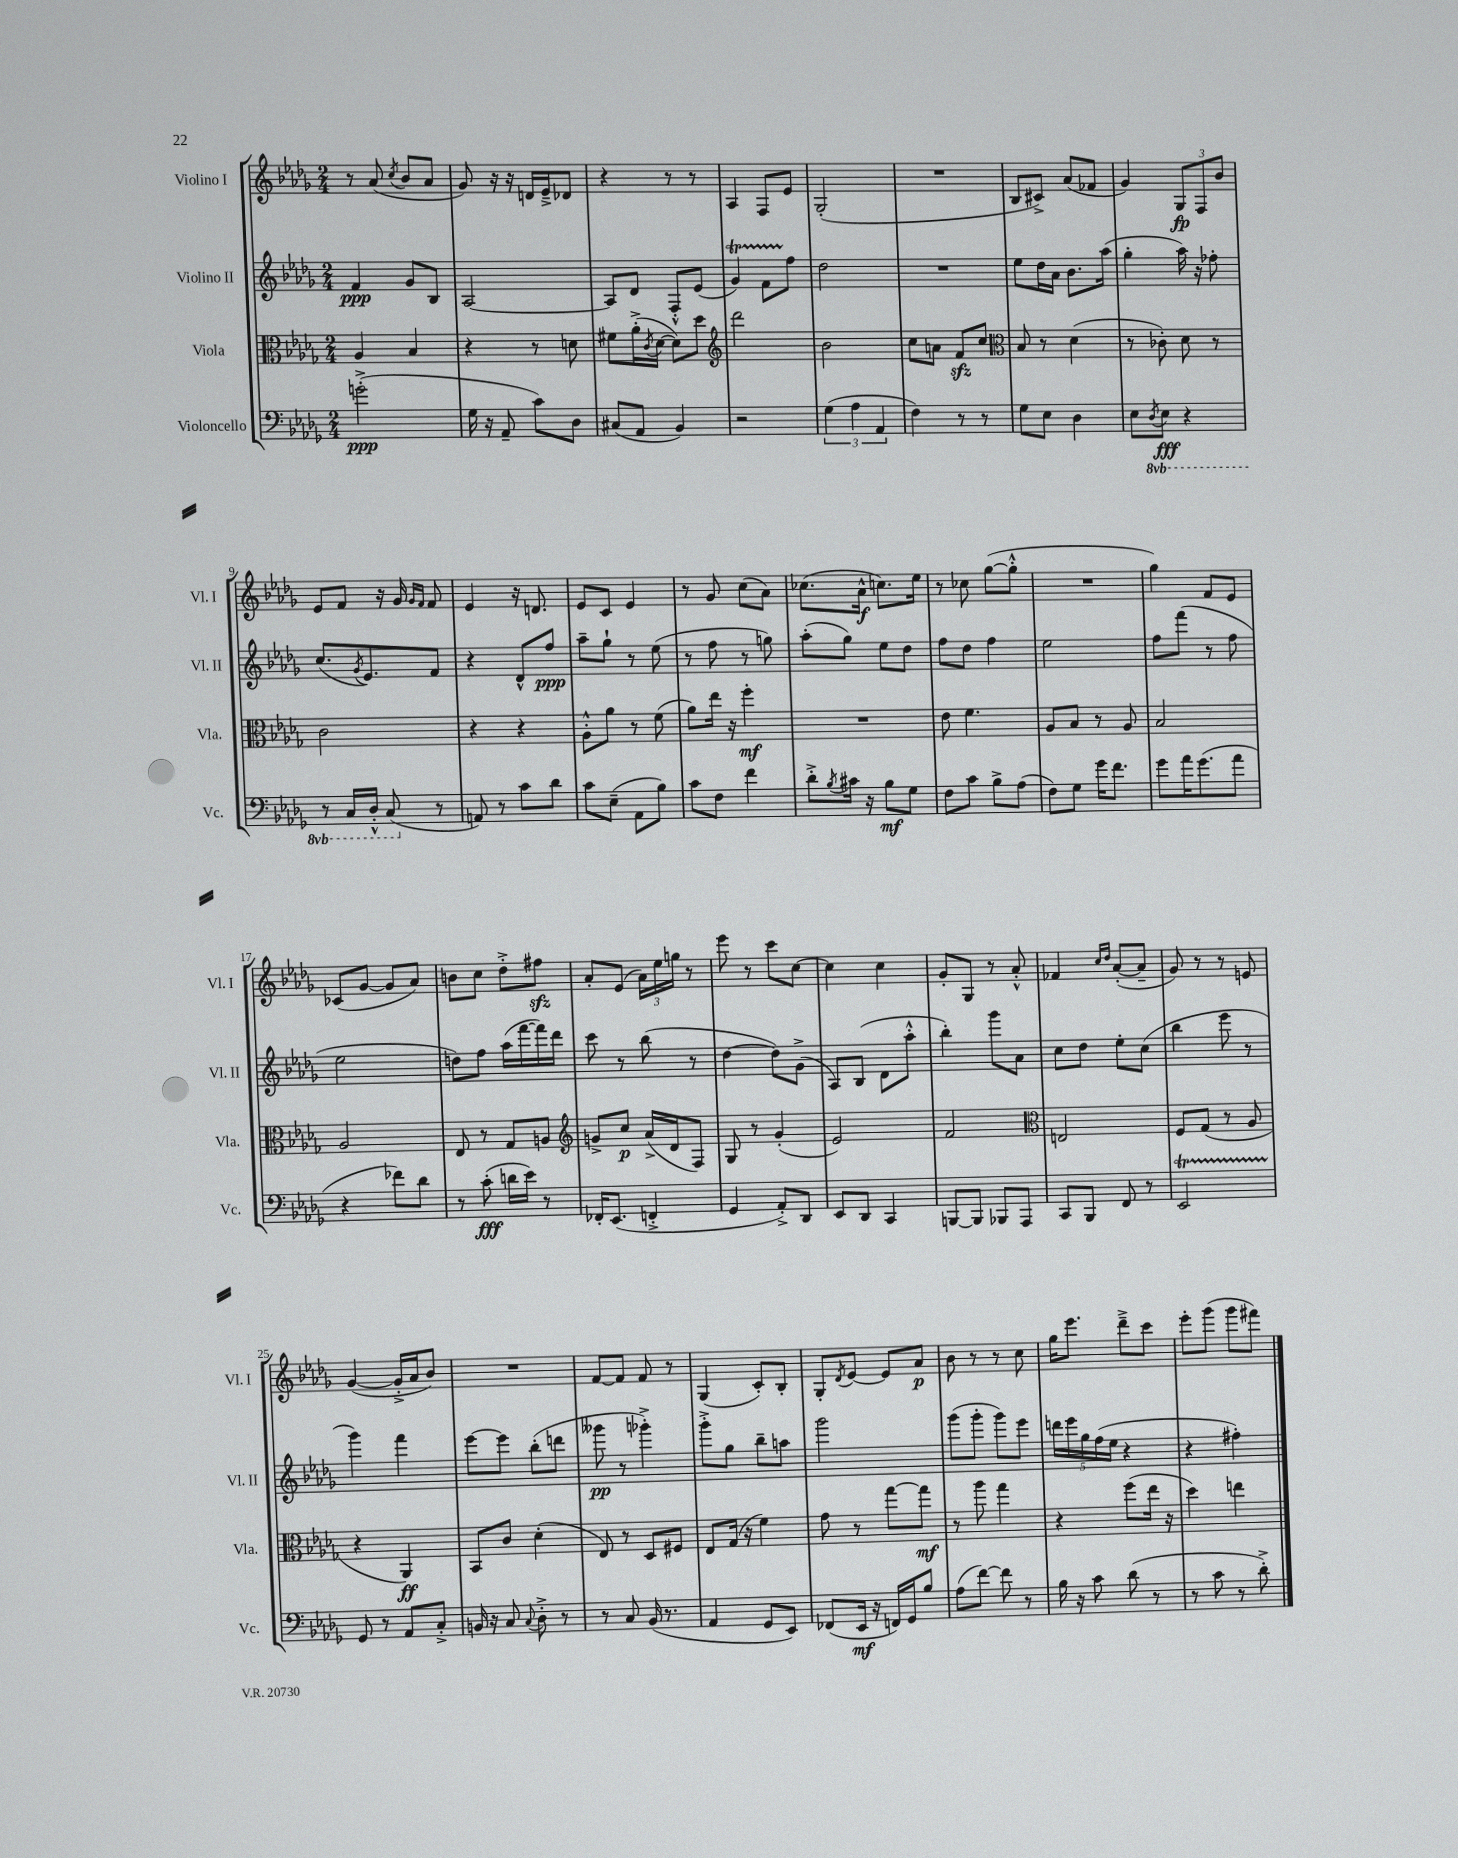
<<
\new StaffGroup <<
\new Staff = "s0" \with { instrumentName = "Violino I" shortInstrumentName = "Vl. I" } {
    \clef treble \key des \major \numericTimeSignature \time 2/4
    r8 aes'8( \acciaccatura { c''8 } bes'8 aes'8 |
    ges'8) r16 r16 d'16 ees'16---> des'8 |
    r4 r8 r8 |
    aes4 f8 ees'8 |
    ges2-.( |
    R2 |
    bes8 cis'8->) aes'8( fes'8 |
    ges'4) \tuplet 3/2 { ges8\fp f8 bes'8 } |
    ees'8 f'8 r16 ges'16 \grace { ges'16 f'16 } f'8 |
    ees'4 r16 d'8. |
    ees'8 c'8 ees'4 |
    r8 ges'8 c''8( aes'8) |
    ces''8.( aes'16-^\f c''8.) ees''16 |
    r8 ces''8 ges''8~( ges''8-.-^ |
    R2 |
    ges''4) f'8 ees'8 |
    ces'8( ges'8~ ges'8 aes'8) |
    b'8 c''8 des''8-.-> fis''8\sfz |
    aes'8-. ees'8( \tuplet 3/2 { aes'16) ees''16 g''16 } r8 |
    ees'''8 r8 c'''8 c''8~ |
    c''4 c''4 |
    ges'8-. ges8 r8 aes'8-.-^ |
    fes'4 \grace { c''16 des''16 } aes'8~-.( aes'8-- |
    ges'8) r8 r8 e'8 |
    ges'4~( ges'16-.-> aes'16 bes'8) |
    R2 |
    f'8~ f'8 f'8 r8 |
    ges4( c'8-.) bes8-. |
    ges8-. \acciaccatura { des'8 } ees'8~ ees'8 aes'8\p |
    bes'8 r8 r8 c''8 |
    ges''16 ees'''8. des'''8---> c'''8 |
    ees'''8-. ges'''8( ges'''8 fis'''8) \bar "|." |
}
\new Staff = "s1" \with { instrumentName = "Violino II" shortInstrumentName = "Vl. II" } {
    \clef treble \key des \major \numericTimeSignature \time 2/4
    f'4\ppp ges'8 bes8 |
    aes2~ |
    aes8 des'8 f8-.-^ ees'8( |
    ges'4\startTrillSpan) f'8 f''8\stopTrillSpan |
    des''2 |
    R2 |
    ees''8 des''16 aes'16 bes'8. aes''16( |
    ges''4-. aes''16) r16 fes''8-. |
    c''8.( \acciaccatura { ges'8 } ees'8.) f'8 |
    r4 des'8-^ f''8\ppp |
    aes''8-- ges''8-! r8 ees''8( |
    r8 f''8 r8 g''8) |
    aes''8-.( ges''8) ees''8 des''8 |
    f''8 des''8 f''4 |
    ees''2 |
    f''8 f'''8( r8 f''8 |
    ees''2 |
    d''8) f''8 aes''16( f'''16~ f'''16) des'''16 |
    c'''8 r8 bes''8( r8 |
    des''4~ des''8) ges'8->( |
    aes8) bes8( des'8 aes''8-.-^ |
    bes''4-.) ges'''8 aes'8 |
    c''8 des''8 ees''8-. c''8( |
    bes''4 ees'''8 r8 |
    ges'''4) f'''4 |
    ees'''8~ ees'''8 bes''8-.( d'''8 |
    geses'''8\pp r8 ges'''4-.->) |
    ges'''8-.-> ges''8 bes''8-- a''8 |
    ges'''2 |
    ges'''8( ges'''8-. ges'''8) ees'''8 |
    \tuplet 5/4 { d'''16 ees'''16 ges''16 f''16( ees''16 } r4 |
    r4 fis''4-.) \bar "|." |
}
\new Staff = "s2" \with { instrumentName = "Viola" shortInstrumentName = "Vla." } {
    \clef alto \key des \major \numericTimeSignature \time 2/4
    aes4 bes4 |
    r4 r8 d'8 |
    fis'8 aes'16-.->( \acciaccatura { c'8 } des'16~ des'8) des''8 |
    \clef treble des'''2 |
    bes'2 |
    c''8 a'8 f'8\sfz c''8 |
    \clef alto bes8 r8 des'4( |
    r8 ces'8-.) des'8 r8 |
    c'2 |
    r4 r4 |
    aes8-.-^ aes'8 r8 f'8( |
    aes'8) ees''16 r16 f''4-.\mf |
    R2 |
    ees'8 f'4. |
    aes8 bes8 r8 aes8 |
    bes2 |
    aes2 |
    ees8 r8 ges8 a8 |
    \clef treble g'8-> c''8\p aes'16->( des'16 f8) |
    ges8 r8 ges'4-.( |
    ees'2) |
    f'2 |
    \clef alto e2 |
    f8 ges8( r8 aes8 |
    r4 aes,4\ff) |
    bes,8 c'8 des'4-.( |
    ees8) r8 des8 fis8 |
    ees8 ges16( r16 f'4) |
    ges'8 r8 ges''8~ ges''8\mf |
    r8 aes''8 ges''4 |
    r4 f''8( ees''16 r16 |
    des''4) e''4 \bar "|." |
}
\new Staff = "s3" \with { instrumentName = "Violoncello" shortInstrumentName = "Vc." } {
    \clef bass \key des \major \numericTimeSignature \time 2/4 \set Staff.ottavationMarkups = #ottavation-simple-ordinals
    g'2-.->\ppp( |
    ges16 r16 aes,8-- c'8) des8 |
    cis8( aes,8 bes,4) |
    r2 |
    \tuplet 3/2 { ges4( aes4 aes,4 } |
    f4) r8 r8 |
    ges8 ees8 des4 |
    ees8 \ottava #-1 \acciaccatura { des,8 } ees,8\fff r4 |
    r8 c,16 des,16-.-^ c,8( \ottava #0 r8 |
    a,8) r8 c'8 des'8 |
    c'8 ees8--( aes,8 bes8) |
    c'8 f8 f'4 |
    des'8-.-> \acciaccatura { bes8 } cis'16 r16 bes8\mf ges8 |
    f8 c'8 bes8-> aes8( |
    f8) ges8 ges'16 f'8. |
    ges'8 aes'16 ges'8.( aes'8 |
    r4 fes'8) des'8 |
    r8 c'8-.\fff( d'16 ees'16) r8 |
    fes,16-. ees,8.( f,4-.-> |
    ges,4 aes,8-.->) des,8 |
    ees,8 des,8 c,4 |
    b,,8~ b,,8 bes,,8 aes,,8 |
    c,8 bes,,8 f,8 r8 |
    ees,2\startTrillSpan |
    ges,8\stopTrillSpan r8 aes,8 c8-.-> |
    b,16 r16 c8 \appoggiatura { c8 } des8-.-> r8 |
    r8 c8 bes,16( r8. |
    aes,4 ges,8 ees,8) |
    fes,8( ees,16\mf r16 f,16) ges,16 bes8 |
    aes8( f'8~) f'8 r8 |
    bes16 r16 c'8 des'8( r8 |
    r8 c'8 r8 des'8-.->) \bar "|." |
}
>>
>>
